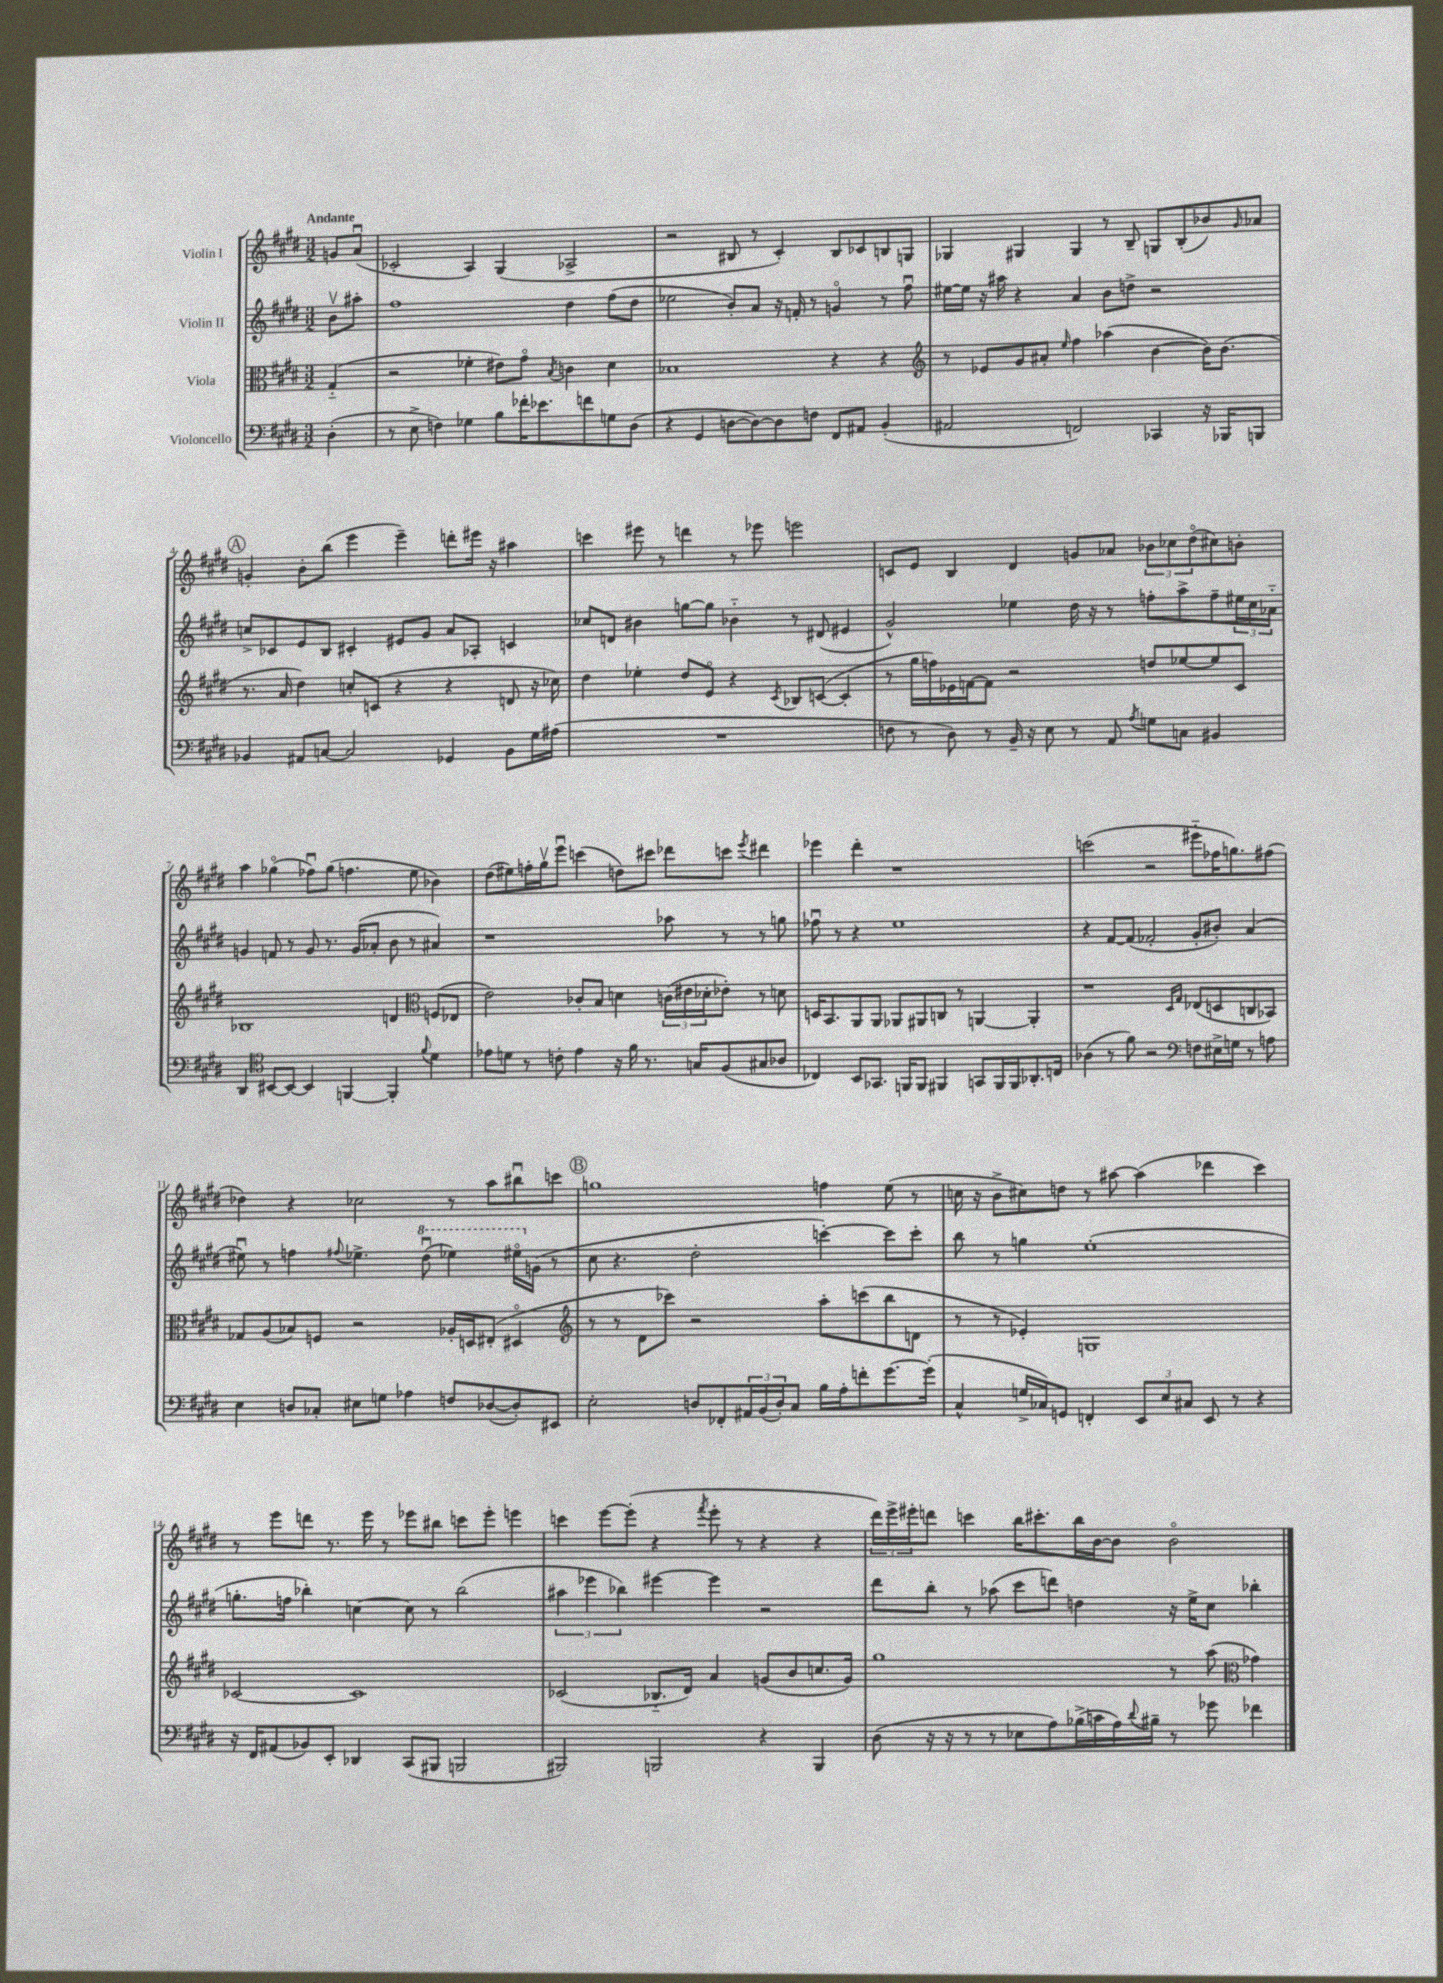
<<
\new StaffGroup <<
\new Staff = "s0" \with { instrumentName = "Violin I" } {
    \clef treble \key e \major \numericTimeSignature \time 3/2 \partial 4 \tempo "Andante"
    g'8 a'8\downbow( |
    ces'2-. a4) gis4( aes2-> |
    r2 bis8 r8 cis'4-.) bis8 ces'8 b8 g8 |
    ges4 gis4 gis4 r8 b8-- g8 b8-.( bes'8) \grace { gis'16 } aes'8 |
    \mark \markup { \circle "A" } g'4-. b'8-. b''8( e'''4 e'''4--) d'''8-. eis'''16 r16 ais''4 |
    c'''4 eis'''8 r8 d'''4 r8 ees'''8 e'''2 |
    c'8 e'8 b4 dis'4 g'8 aes'8 \tuplet 3/2 { bes'8 ces''8 dis''8\flageolet( } cis''8) b'8-. |
    a''4 ges''4\flageolet( fes''8\downbow) ges''8( f''4. e''8 bes'4) |
    dis''8( eis''8) f''16-. gis''16\upbow e'''8\downbow c'''4( d''8) cis'''8 des'''8 c'''8 \acciaccatura { e'''8 } dis'''4 |
    ees'''4 dis'''4-. r1 |
    c'''2( r2 eis'''8-_ fes''16 g''8.) fis''8( |
    des''4) r4 ces''2 r8 a''8 bis''8\downbow c'''8 |
    \mark \markup { \circle "B" } g''1 f''4 e''8( r8 |
    c''16 r16 b'8-> cis''8) d''8 r8 ais''8~ ais''4( des'''4 cis'''4) |
    r8 e'''8 d'''8 r8. e'''16 r8 ees'''8 bis''8 c'''8 ees'''8-. e'''4 |
    c'''4 e'''8~ e'''8-.( r4 \acciaccatura { fis'''8 } e'''8-. r8 r4 r4 |
    \tuplet 3/2 { dis'''16) e'''16-> eis'''16-. } d'''8 c'''4 b''16 cis'''8.-. b''16 b'16~ b'8 b'2\flageolet \bar "|." |
}
\new Staff = "s1" \with { instrumentName = "Violin II" } {
    \clef treble \key e \major \numericTimeSignature \time 3/2 \partial 4
    b'8\upbow ais''8-. |
    fis''1 dis''4 fis''8( dis''8 |
    ees''2 b'8-.) a'8 r16 f'16-. r8 g'4\flageolet r8 fis''8\downbow |
    eis''16~ eis''16 r16 ais''16 r4 a'4 b'8 d''8-> r2 |
    \mark \markup { \circle "A" } c''8-> ces'8 e'8 b8 cis'4-. eis'8 gis'8 a'8 aes8-. c'4 |
    ces''8 d'8 bis'4 g''8~ g''8 bes'4-_ r8 dis'8( eis'4 |
    gis'2-^) ees''4 dis''16 r16 r8 f''8-. a''8-> f''8-- \tuplet 3/2 { eis''16 cis''16 aes'16-_ } |
    g'4 f'8 r8 g'8 r8. g'16( aes'8-. b'8 r8 ais'4) |
    r1 aes''8 r8 r8 g''8 |
    fes''8\downbow r8 r4 e''1 |
    r4 fis'8~ fis'8( fes'2-. gis'8-. bis'8-.) a'4( |
    eis''8\downbow) r8 f''4 \appoggiatura { fis''8 } ees''4.-> \ottava #1 dis'''8\downbow( ees'''4) eis'''16\flageolet \ottava #0 g'16( r8 |
    \mark \markup { \circle "B" } cis''8 r4. dis''2-. c'''4~-.) c'''8 c'''8-. |
    b''8 r8 g''4 e''1-.( |
    g''8.-. f''16 bes''4-.) c''4~ c''8 r8 bes''2( |
    \tuplet 3/2 { ais''4 ees'''4 bes''4) } eis'''4~ eis'''4 r2 |
    dis'''8 b''8-. r8 aes''8( cis'''8 d'''8) d''4 r16 e''16-> cis''8 bes''4-. \bar "|." |
}
\new Staff = "s2" \with { instrumentName = "Viola" } {
    \clef alto \key e \major \numericTimeSignature \time 3/2 \partial 4
    gis4-_( |
    r2 fes'4-. eis'8) gis'8\flageolet \acciaccatura { b8 } c'4 dis'4 |
    bes1 r4 r4 |
    \clef treble r8 ees'8 gis'8 ais'8-. \grace { e''16 } fis''4 aes''4( b'4~ b'16) b'8.( |
    \mark \markup { \circle "A" } r8. a'16 dis''4) c''8-. c'8( r4 r4 d'8 r16 ces''16) |
    dis''4 ees''4-. dis''8 e'8\flageolet r4 \acciaccatura { cis'8 } bes8 c'8~( c'4-. |
    r8 gis''16 f''16) ees'16 f'16~ f'8 r2 d''8 ees''8~ ees''8 cis'8 |
    bes1 d'4 \clef alto f8( ees8 |
    e'2) ces'8-. b8 d'4 \tuplet 3/2 { c'16( eis'16 des'16-. } ees'8-.) r8 d'8 |
    d16 b,8. a,8 a,8 aes,8 ais,8 c8 r8 a,4~ a,4-. |
    r1 \grace { dis16 gis16 } ees8( d8 c8 bes,8) |
    ges8 a8( bes8) f8 r2 aes16-. d16 eis8-.( dis4\flageolet |
    \mark \markup { \circle "B" } \clef treble r8 r8 dis'8 ces'''8) r2 a''8-. c'''8( b''8 d'8 |
    r8 r8 ees'4-.) g1 |
    ces'2~ ces'1 |
    ces'2( bes8.-_ dis'16) a'4 g'8( b'8 c''8. g'16) |
    gis''1 r8 a''8( \clef alto ges'4) \bar "|." |
}
\new Staff = "s3" \with { instrumentName = "Violoncello" } {
    \clef bass \key e \major \numericTimeSignature \time 3/2 \partial 4
    dis4-.( |
    r8 e8-> f4) ges4 b8 fes'16-. ees'8. f'8 g8 dis8( |
    r4 gis,4 d8~ d8~) d8 f8 fis,8 ais,8 b,4-.( |
    ais,2 f,2) ces,4 r16 bes,,16 b,,8 |
    \mark \markup { \circle "A" } bes,4 ais,8 c8~ c2 ges,4 bes,8 gis16 ais16( |
    R1. |
    f8 r8 dis8) r8 b,16-- r16 e8 r8 a,8 \acciaccatura { a8 } g8 c8 bis,4 |
    dis,4 \clef tenor bis,8~ bis,8~ bis,4 f,4~ f,4-. \appoggiatura { fis'8 } dis'4 |
    ees'8 d'8 r8 c'8-. ees'4 r16 fis'16 r8. g16 fis8( gis8 aes8 |
    ces4) b,8 ges,8. f,16 f,8 fis,4 g,8 fis,16 fis,16 aes,8.-. c16 |
    aes4( r8 fis'8) r2 \clef bass f8 eis16-> g16 r8 a8 |
    e4 d8 ces8-. eis8 g8 aes4 f8 des8~( des8-.) eis,8 |
    \mark \markup { \circle "B" } e2-. d8 fes,8-. \tuplet 3/2 { ais,16 b,16( d16-.) } cis8 b16 a16-. f'8-. gis'8.~ gis'16-.( |
    cis4-^ g16-> ces16) g,8 f,4-. \tuplet 3/2 { e,8 e8 cis8 } e,8 r8 r4 |
    r16 fis,16 ais,8( bes,8) e,8-. des,4 cis,8( bis,,8 b,,2 |
    bis,,2) b,,2 r4 b,,4 |
    dis8( r16 r16 r8 r8 ees8 a8) bes16->( c'16 a16) \appoggiatura { dis'8 } bis16-- r8 ges'8 fes'4 \bar "|." |
}
>>
>>
